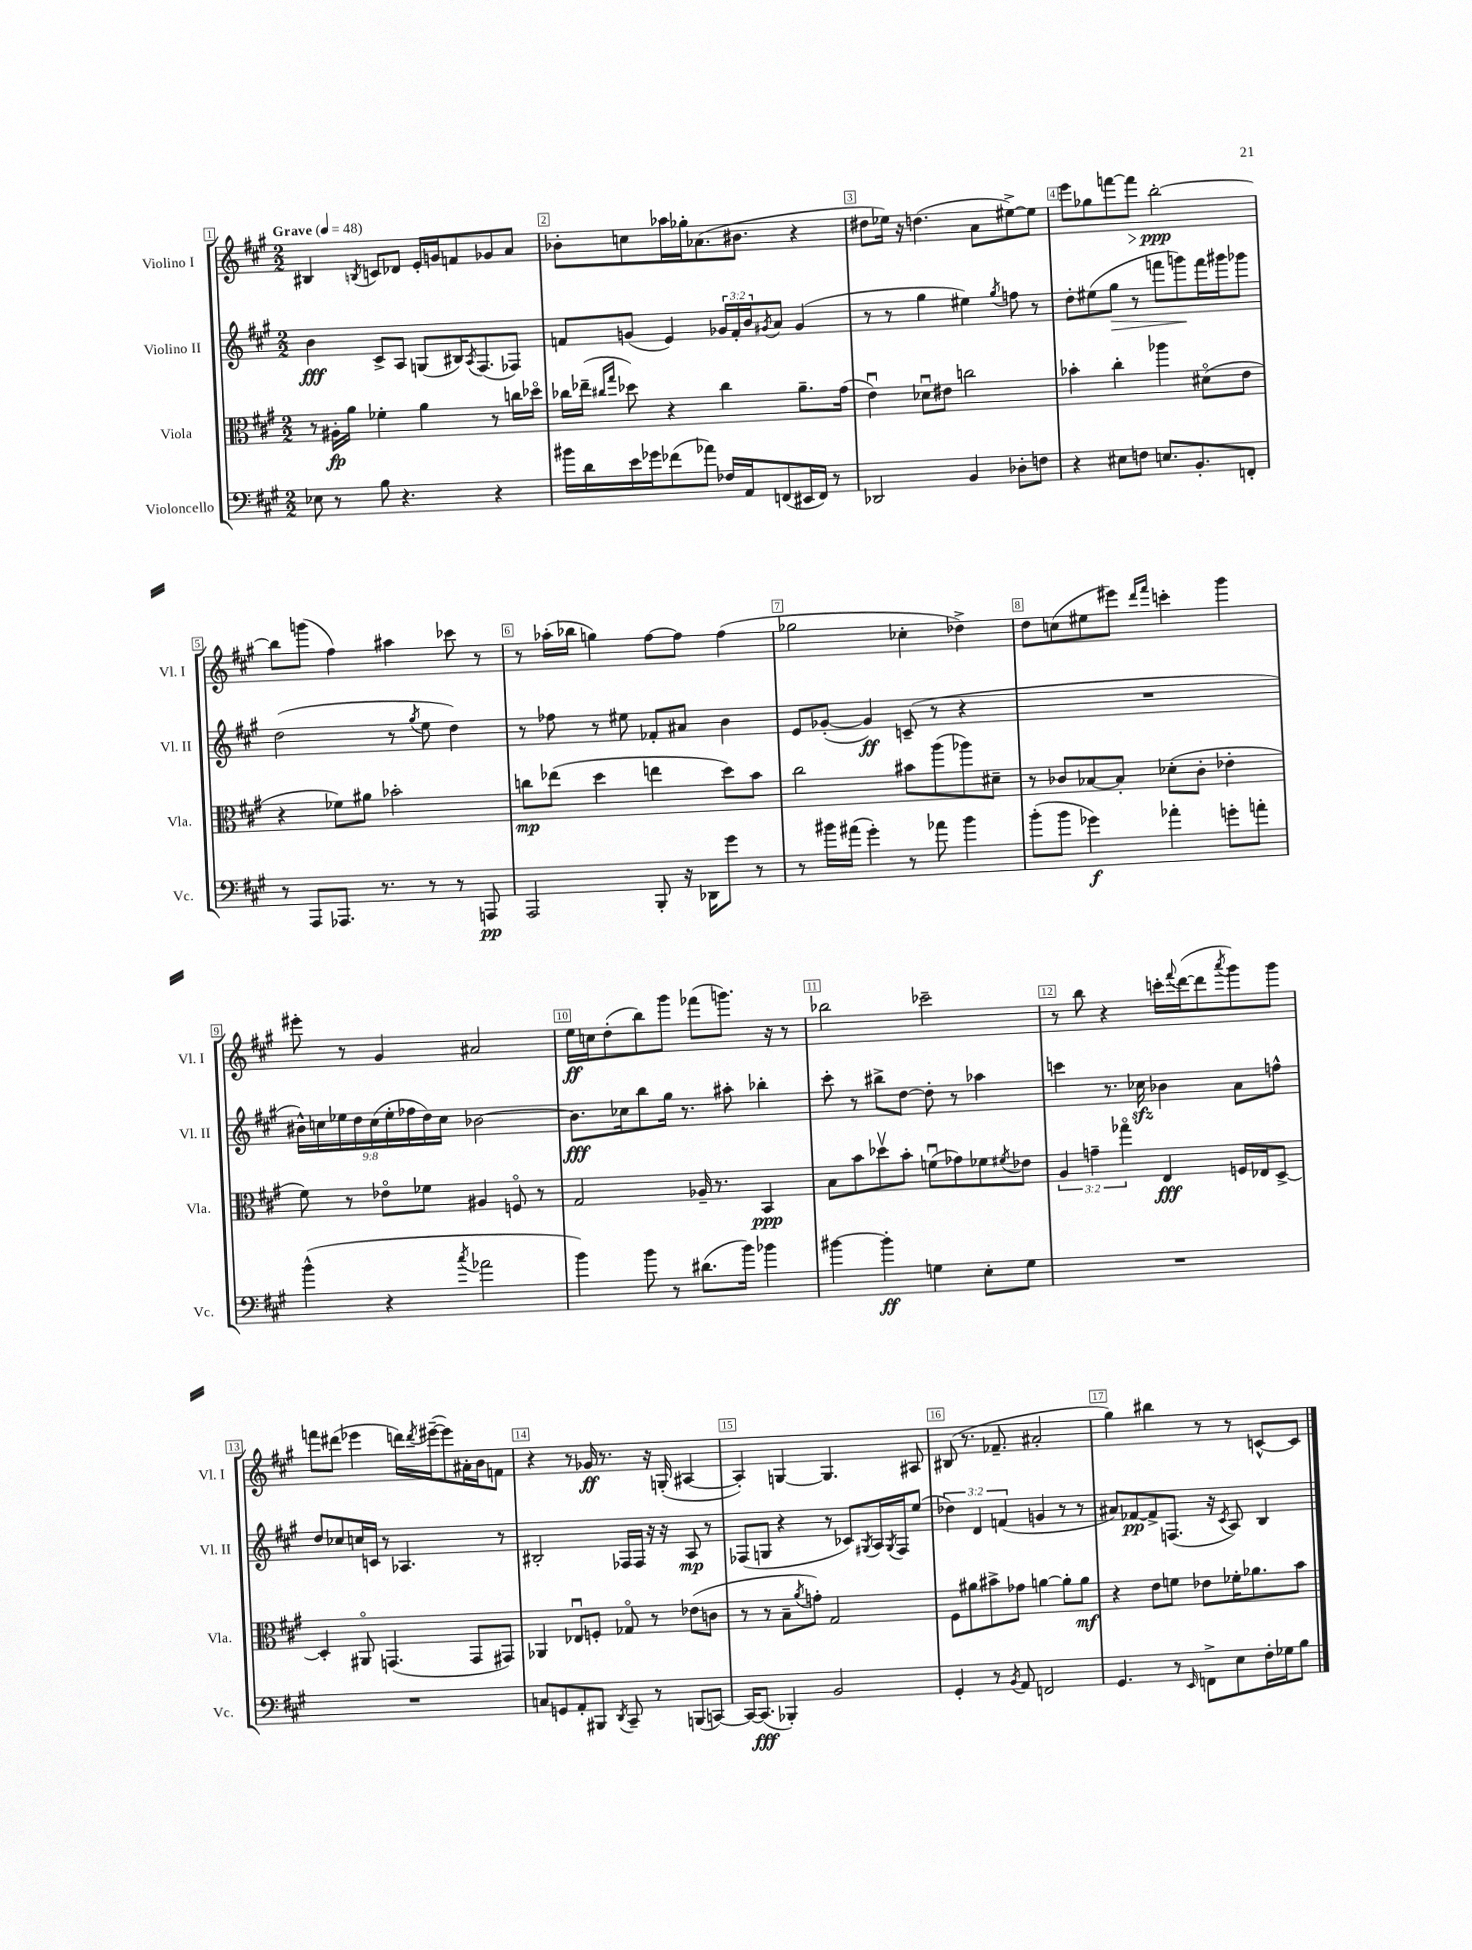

**kern	**kern	**kern	**kern
*staff4	*staff3	*staff2	*staff1
*clefF4	*clefC3	*clefG2	*clefG2
*k[f#c#g#]	*k[f#c#g#]	*k[f#c#g#]	*k[f#c#g#]
*M2/2	*M2/2	*M2/2	*M2/2
*MM48	*MM48	*MM48	*MM48
8E-	8r	4b	4B#
8r	16A#'	.	.
.	16a	.	.
.	.	.	8qB
8B	4f-'	8c#^	8c
4.r	.	8A	8d-
.	4a	(8G	16e'
.	.	.	16g
.	.	16B#)	8f
.	.	8qA	.
.	.	(8.F#	.
4r	8r	.	8g-
.	16cc	8F-)	8a
.	16dd-o	.	.
=	=	=	=
16b#	16cc-	8f	8b-'
16d	(16ee-~	.	.
.	16qqcc#	.	.
.	16qqgg#	.	.
16e	8dd-)	(8g	8cc
16g-	.	.	.
(8f-	4r	4e)	16aa-
.	.	.	16gg-'
8a-)	.	.	(8.a-
16F-	4cc#	24g-	.
.	.	24f'	.
16AA	.	.	8.b#
.	.	24b	.
.	.	8qg#	.
(8FF	.	8a	.
16EE#	8.a~	(4g#	4r
16FF)	.	.	.
8r	.	.	.
.	(16g#	.	.
=	=	=	=
2DD-	4eu)	8r	8dd#
.	.	8r	16ee-)
.	.	.	16r
.	8d-u	4gg#	(4.dd
.	8e#	.	.
4BB	2cc	4ee#)	.
.	.	.	8a
.	.	8qgg#	.
8D-'	.	8ff	[8ee#^)
8F	.	8r	8ee#]
=	=	=	=
4r	4b-'	8dd'	8eee
.	.	(8ee#	8gg-
8E#	4cc#'	8gg#	[8fff
8F	.	8r	8fff]
8.E	4aa-	8fff	[2bb'
.	.	8ggg)	.
8.BB'	.	.	.
.	(8d#o	16fff	.
.	.	16ggg#	.
8FF'	8e	8ggg-	.
=	=	=	=
8r	4r	(2dd	8bb]
8AAA	.	.	(8ggg
8.AAA-	8f-)	.	4ff#)
.	8a#	.	.
8.r	.	.	.
.	2b-'	8r	4aa#
.	.	8qgg#	.
8r	.	8ee	.
8r	.	4dd)	8ccc-
8AAA	.	.	8r
=	=	=	=
2AAA	8cc	8r	8r
.	(8ee-	8ff-	(16aa-'
.	.	.	16bb-
.	4dd	8r	4gg)
.	.	8ee#	.
8BBB'	4ee	8f-'	[8ff#
16r	.	8a#	8ff#]
16DD-	.	.	.
8g#	8dd)	4b	(4ff#
8r	8b	.	.
=	=	=	=
8r	2cc#	8e	2gg-
16b#	.	([8g-'	.
(16a#	.	.	.
4g#')	.	4g-])	.
8r	8b#	(8c~	4cc-'
8a-	(8aa	8r	.
4b#	8aa-)	4r	4dd-^)
.	8d#~	.	.
=	=	=	=
(8b'	8r	1r	8dd
8b	8c-	.	(8cc
4g-)	[8B-	.	8ee#
.	8B-']	.	8eee#)
.	.	.	16qqddd
.	.	.	16qqfff#
4a-'	(8d-'	.	4ccc'
.	8c-'	.	.
8g'	4e-'	.	4ggg#
8a'	.	.	.
=	=	=	=
(4b^^	8f#)	18b#^^)	8eee#'
.	.	18cc	.
.	.	18ee-	.
.	8r	.	8r
.	.	18dd	.
.	.	(18cc	.
4r	8e-o	.	4g#
.	.	18ee-'	.
.	.	18ff-	.
.	8f-	.	.
.	.	18dd)	.
.	.	18cc	.
8qcc#	.	.	.
2a-	4A#	[2b-	2a#
.	8Fo	.	.
.	8r	.	.
=	=	=	=
4b)	2G#	8.b-]	16ee
.	.	.	16cc
.	.	.	(8dd'
.	.	16cc-	.
8b	.	8bb	8bb)
8r	.	16gg#	8ggg#
.	.	8.r	.
(8.d#	16A-~	.	(8fff-
.	8.r	.	.
.	.	8aa#'	8.ggg)
16b)	.	.	.
4b-	4BB	4bb-'	.
.	.	.	16r
.	.	.	8r
=	=	=	=
[4b#	8B	8ccc#'	2bb-
.	8b	8r	.
4b#']	8dd-v	8bb#^	.
.	8b'	[8dd	.
4G	(8fu	8dd']	2ccc-~
.	8g-)	8r	.
8E'	8f-	4aa-	.
.	8qf#	.	.
8G	8e-	.	.
=	=	=	=
1r	6A	4ccc	8r
.	.	.	8bb
.	6g~	.	.
.	.	8.r	4r
.	6gg-o	.	.
.	.	16cc-	.
.	4E	4b-	16ccc'
.	.	.	8qqfff#
.	.	.	([16ddd
.	.	.	8ddd]
.	.	.	8qaaa
.	16F	8a	8ggg#)
.	16E-	.	.
.	[8D^	8ff^^	8ggg#
=	=	=	=
1r	4D']	8dd	8fff
.	.	8cc-	(8ddd#
.	8AA#o	16cc	4eee-
.	.	16c	.
.	(4.GG	8r	.
.	.	4.A-	16ddd)
.	.	.	8qddd
.	.	.	([16eee#~
.	.	.	8eee#])
.	8GG	.	16a#'
.	.	.	16b
.	8GG#)	8r	8f
=	=	=	=
8C	4AA-	2B#'	4r
8GG	.	.	.
8AA'	8E-u	.	8r
8BBB#	8F'	.	16g-
.	.	.	8.r
8qDD	.	.	.
8CC#~	8G-o	16F-	.
.	.	16F-	.
8r	8r	16r	16r
.	.	16r	(16G'
(8BBB	(8e-	8A	[4A#
[8CC)	8c	8r	.
=	=	=	=
16CC_	8r	(8F-	4A#'])
(8.CC]	.	.	.
.	8r	8G	.
4BBB-')	8B~	4r	[4G
.	8qa	.	.
.	8g')	.	.
2BB	2G#	8r	4.G]
.	.	8c-)	.
.	.	8qG#	.
.	.	16A	.
.	.	8qG#	.
.	.	16F-	.
.	.	(8ee	8A#
=	=	=	=
4GG#'	8F#	6dd-)	(8B#
.	8a#	.	8.r
.	.	6d	.
8r	8b#^	.	.
.	.	.	8.f-~
.	.	(6f	.
8qBB	.	.	.
8AA	8g-	.	.
2FF	[4a	4g	2a#'
.	8a']	8r	.
.	8a	8r	.
=	=	=	=
4.GG#	4r	8a#)	4gg#)
.	.	[8f-	.
.	8e	8f-^]	4bb#
8r	8f	(8.F	.
16qqEE	.	.	.
8FF^	8e-	.	8r
.	.	16r	.
.	.	8qc#	.
8E	16f-'	8A)	8r
.	8.a-	.	.
16F#'	.	4B	[8c^^
16G-	.	.	.
8B	8b	.	8c]
==	==	==	==
*-	*-	*-	*-
